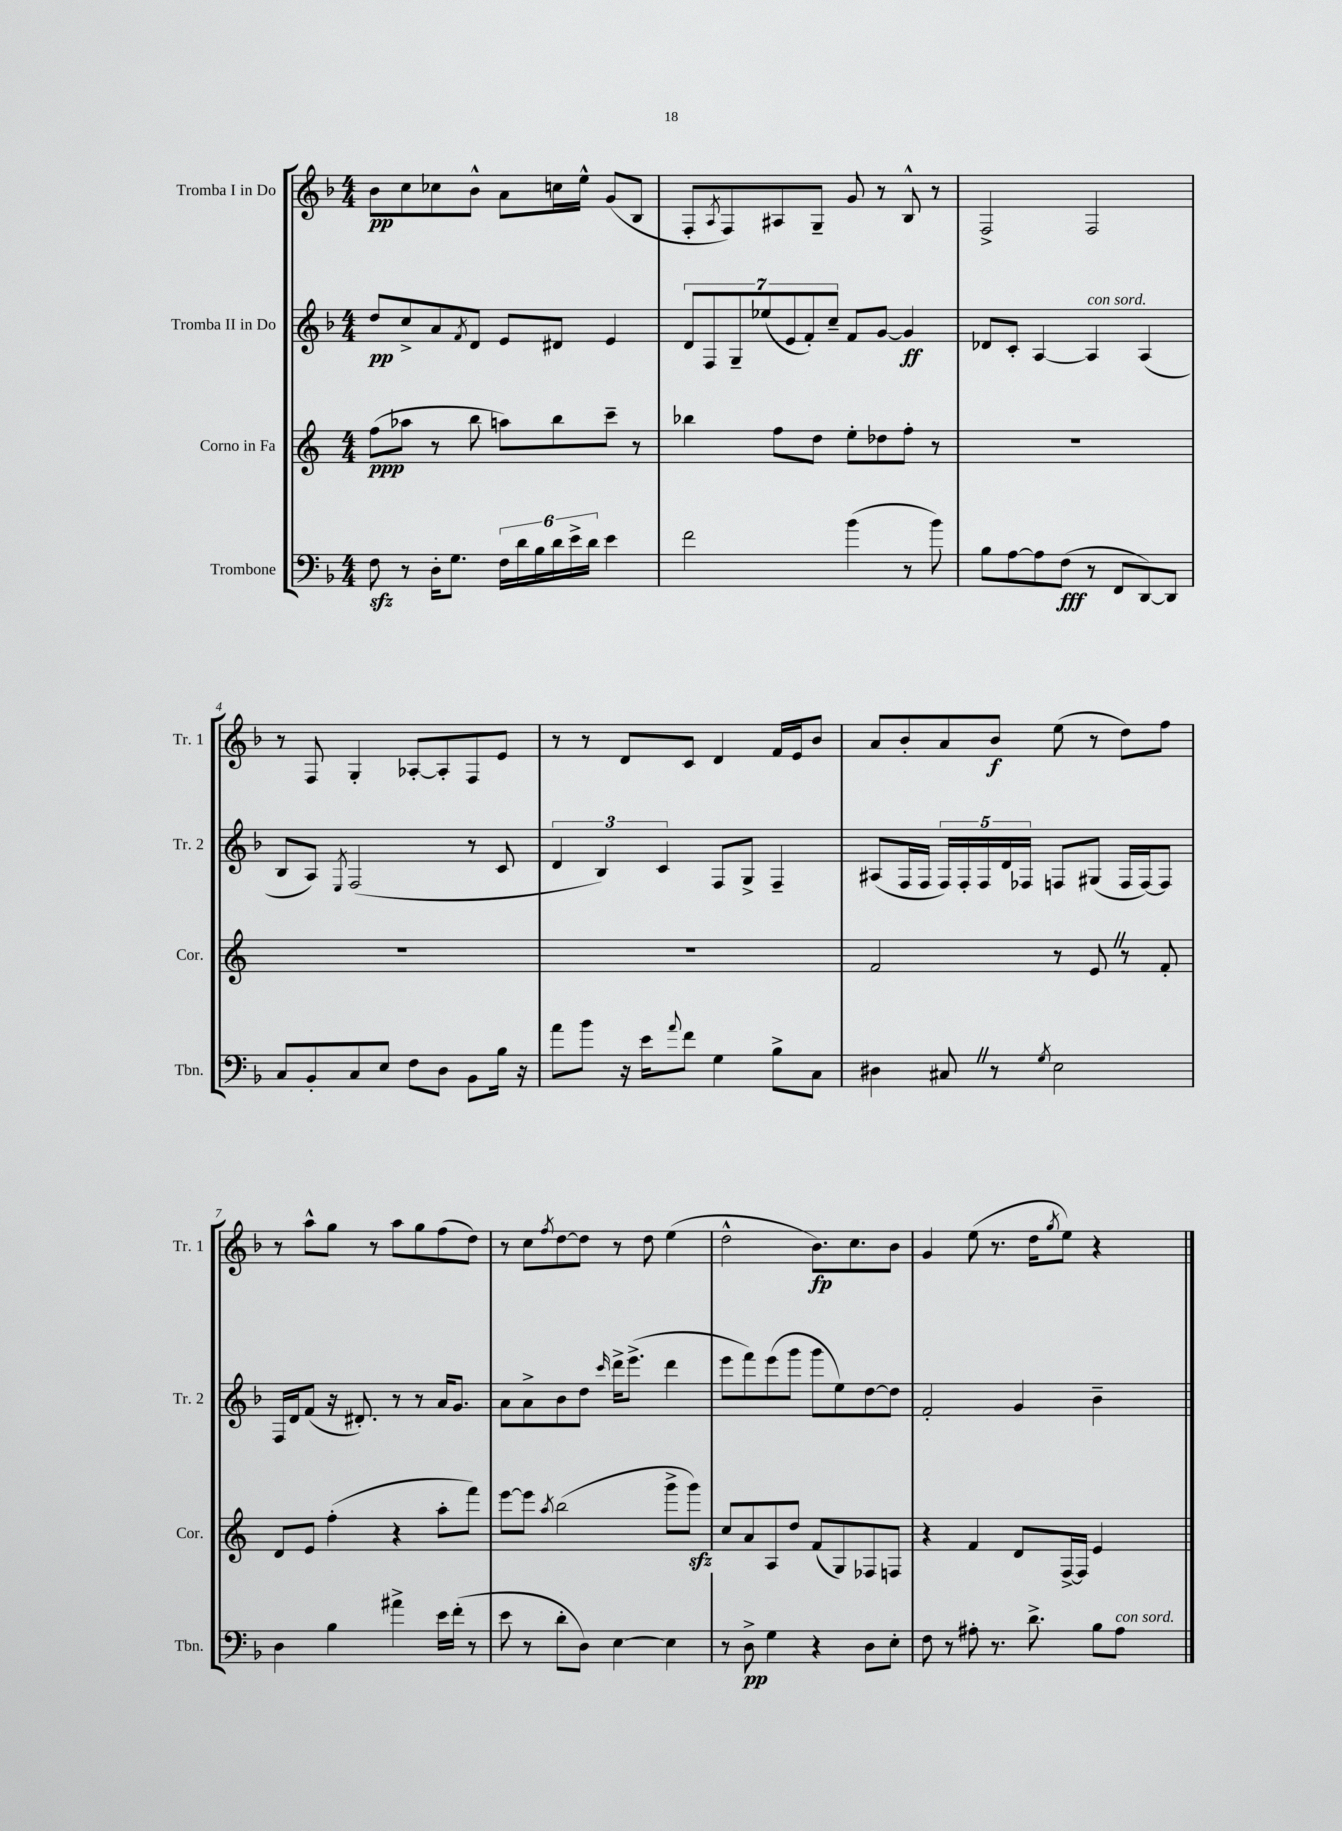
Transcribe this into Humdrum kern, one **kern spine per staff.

**kern	**kern	**kern	**kern
*staff4	*staff3	*staff2	*staff1
*clefF4	*clefG2	*clefG2	*clefG2
*k[b-]	*k[]	*k[b-]	*k[b-]
*M4/4	*M4/4	*M4/4	*M4/4
8F	(8ff	8dd	8b-
8r	8aa-	8cc^	8cc
16D'	8r	8a	8cc-
8.G	.	.	.
.	.	8qf	.
.	8bb	8d	8b-^^
24F	8aa)	8e	8a
24d	.	.	.
24B-	.	.	.
24d	8bb	8d#	16cc
24e^	.	.	.
.	.	.	16ee^^
24d	.	.	.
4e	8ccc~	4e	(8g
.	8r	.	8B-
=	=	=	=
2f	4bb-	14d	8F'
.	.	14F	.
.	.	.	8qA
.	.	.	8F)
.	.	14G~	.
.	.	(14ee-	.
.	8ff	.	8A#
.	.	14e	.
.	.	14f')	.
.	8dd	.	8G~
.	.	14cc~	.
(4b-	8ee'	8f	8g
.	8dd-	[8g	8r
8r	8ff'	4g]	8B-^^
8b-)	8r	.	8r
=	=	=	=
8B-	1r	8d-	2F^
[8A	.	8c'	.
8A]	.	[4A	.
(8F	.	.	.
8r	.	4A]	2F
8FF	.	.	.
[8DD)	.	(4A	.
8DD]	.	.	.
=	=	=	=
8C	1r	8B-	8r
8BB-'	.	8A)	8F
.	.	8qE	.
8C	.	(2F	4G'
8E	.	.	.
8F	.	.	[8A-'
8D	.	.	8A-']
8BB-	.	8r	8F
16B-	.	8c	8e
16r	.	.	.
=	=	=	=
8a	1r	6d	8r
8b-	.	.	8r
.	.	6B-)	.
16r	.	.	8d
16e	.	.	.
.	.	6c	.
8qqa	.	.	.
8f	.	.	8c
4G	.	8F	4d
.	.	8G^	.
8B-^	.	4F~	16f
.	.	.	16e
8C	.	.	8b-
=	=	=	=
4D#	2f	(8A#	8a
.	.	16F	8b-'
.	.	16F	.
8C#	.	20F)	8a
.	.	20F'	.
.	.	20F	.
8r	.	.	8b-
.	.	20d	.
.	.	20F-	.
8qG	.	.	.
2E	8r	8F	(8ee
.	8e	(8G#	8r
.	8r	16F	8dd)
.	.	[16F)	.
.	8f'	8F]	8ff
=	=	=	=
4D	8d	16F	8r
.	.	16d	.
.	8e	(8f	8aa^^
4B-	(4ff'	16r	8gg
.	.	8.d#')	.
.	.	.	8r
4a#^	4r	8r	8aa
.	.	8r	8gg
16e	8aa'	16a	(8ff
(16f'	.	8.g	.
8r	8fff)	.	8dd)
=	=	=	=
8e	[8eee	8a	8r
8r	8eee]	8a^	8cc
.	8qaa	.	8qff
8d'	(2bb	8b-	[8dd
8D)	.	8dd	8dd]
.	.	16qqccc	.
[4E	.	16ddd^	8r
.	.	(8.eee^	.
.	.	.	8dd
4E]	8ggg^	4ddd	(4ee
.	8ggg)	.	.
=	=	=	=
8r	8cc	8eee	2dd^^
8D^	8a	8fff)	.
4G	8A	(8eee	.
.	8dd	8ggg	.
4r	(8f	8ggg	8.b-)
.	8G)	8ee)	.
.	.	.	8.cc
8D	8F-	[8dd	.
8E'	8F	8dd]	8b-
=	=	=	=
8F	4r	2f'	4g
8r	.	.	.
8A#'	4f	.	(8ee
8.r	.	.	8.r
.	8d	4g	.
8.d^	.	.	16dd
.	.	.	8qgg
.	[16F^	.	8ee)
.	16F]	.	.
8B-	4e	4b-~	4r
8A#	.	.	.
==	==	==	==
*-	*-	*-	*-
